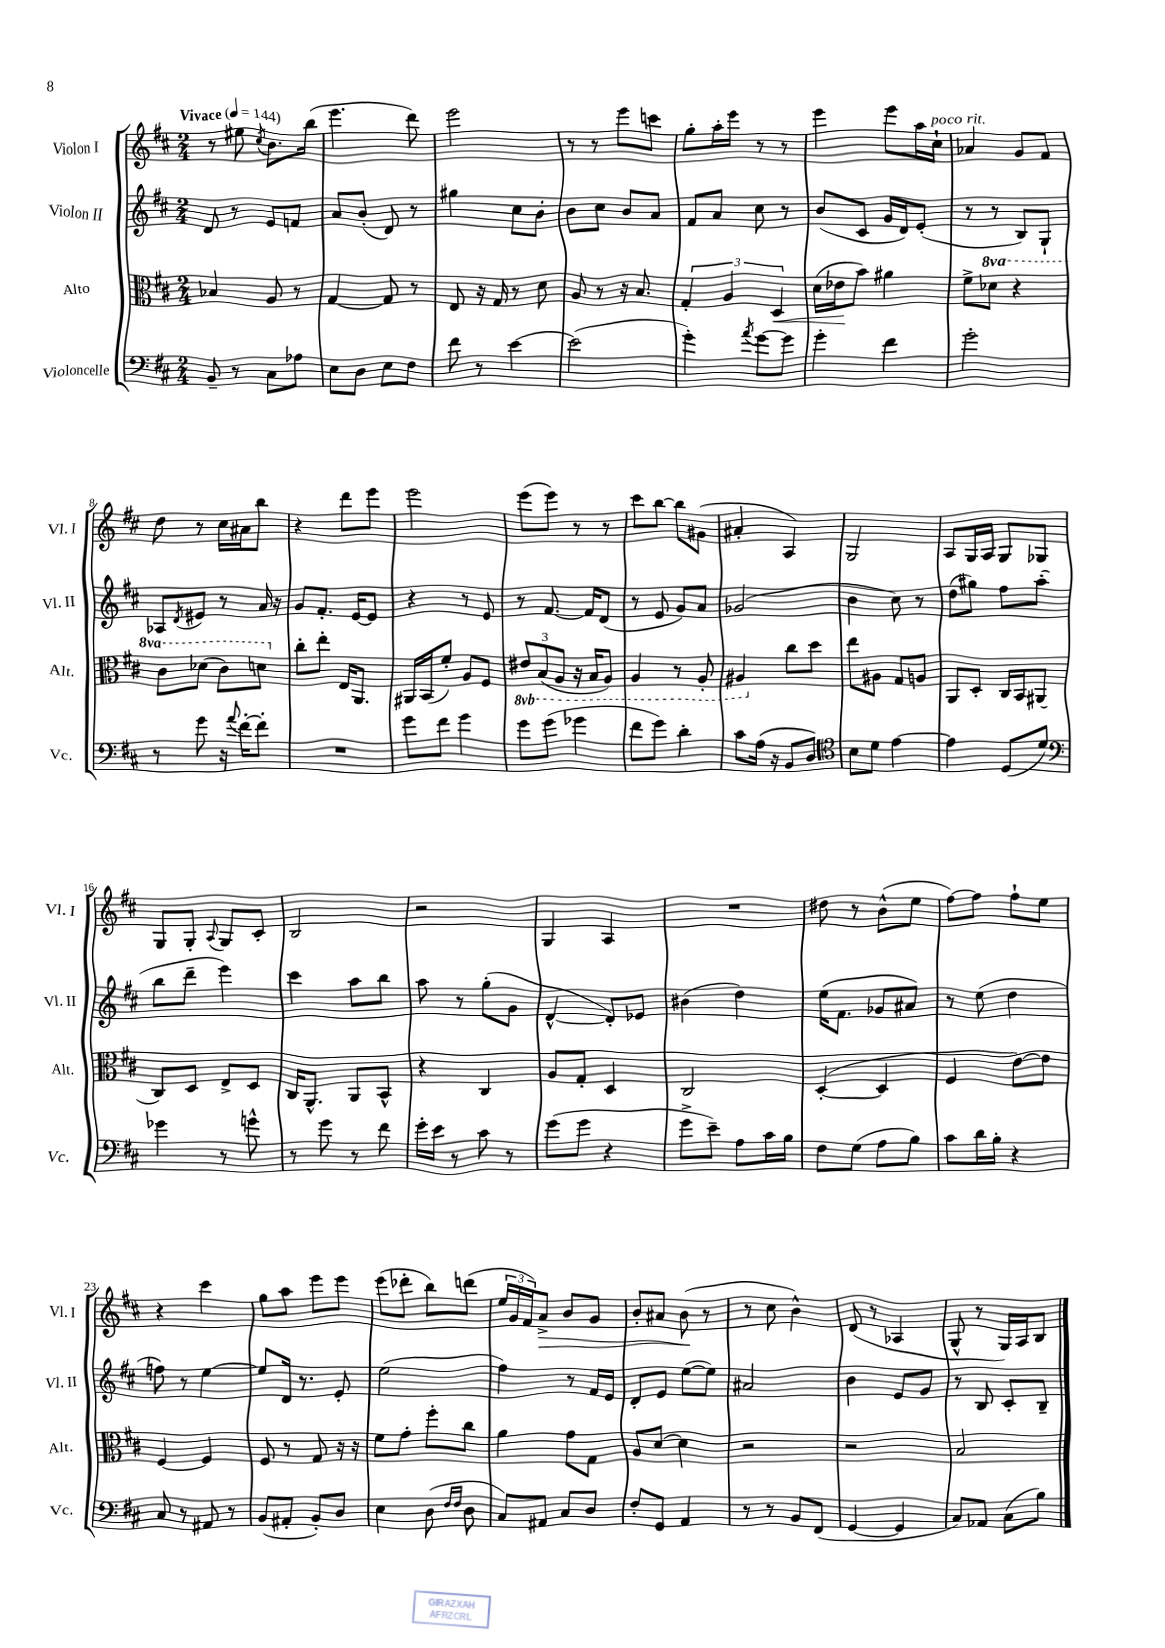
<<
\new StaffGroup <<
\new Staff = "s0" \with { instrumentName = "Violon I" shortInstrumentName = "Vl. I" } {
    \clef treble \key d \major \numericTimeSignature \time 2/4 \tempo "Vivace" 4 = 144
    r8 eis''8 \acciaccatura { cis''8 } b'8. b''16( |
    e'''4. d'''8) |
    e'''2 |
    r8 r8 e'''8 c'''8 |
    g''8-. a''16-. e'''16 r8 r8 |
    e'''4 e'''8 a''16 cis''16-!^\markup { \italic "poco rit." } |
    aes'4 g'8 fis'8 |
    d''8 r8 cis''16 ais'16 b''8 |
    r4 d'''8 e'''8 |
    e'''2 |
    e'''8( e'''8) r8 r8 |
    cis'''8 b''8~ b''8 gis'8( |
    ais'4-. a4) |
    g2 |
    a8 g16 a16 g8 ges8 |
    g8 g8-. \appoggiatura { a8 } g8 cis'8-. |
    b2 |
    r2 |
    g4 a4 |
    R2 |
    dis''8 r8 b'8-^( e''8 |
    fis''8~) fis''8 fis''8-! e''8 |
    r4 cis'''4 |
    g''8 a''8 e'''8 e'''8 |
    e'''8( des'''8-. b''8) d'''8( |
    \tuplet 3/2 { e''16 g'16 fis'16) } a'8->\> b'8 g'8 |
    b'8-. ais'8 b'8\!( r8 |
    r8 cis''8 b'4-^) |
    d'8( r8 aes4 |
    g8-^ r8 g16) a16 b8 \bar "|." |
}
\new Staff = "s1" \with { instrumentName = "Violon II" shortInstrumentName = "Vl. II" } {
    \clef treble \key d \major \numericTimeSignature \time 2/4
    d'8 r8 e'8 f'8 |
    a'8 b'8-.( d'8) r8 |
    gis''4 cis''8 b'8-. |
    b'8 cis''8 b'8 a'8 |
    fis'8 a'8 cis''8 r8 |
    b'8( cis'8 g'16 d'16) e'8-.( |
    r8 r8 b8) g8-! |
    aes8 \acciaccatura { d'8 } eis'8 r8 a'16 r16 |
    g'8 fis'8.-. e'16~ e'8 |
    r4 r8 e'8 |
    r8 fis'8.~ fis'16 d'8( |
    r8 e'8 g'8) a'8 |
    ges'2( |
    b'4 cis''8) r8 |
    d''8( gis''8) fis''8 a''8-.( |
    b''8 d'''8-- e'''4) |
    cis'''4 a''8 b''8 |
    a''8 r8 g''8-.( g'8 |
    d'4~-^ d'8-.) ees'8 |
    bis'4( d''4) |
    e''16( fis'8. ges'8 ais'8) |
    r8 e''8( d''4 |
    f''8) r8 e''4~ |
    e''8 d'16 r8. e'8-. |
    e''2( |
    fis''4) r8 fis'16 e'16 |
    d'8-. e'8 e''8~( e''8) |
    ais'2 |
    b'4 e'8 g'8 |
    r8 b8 cis'8-. b8-- \bar "|." |
}
\new Staff = "s2" \with { instrumentName = "Alto" shortInstrumentName = "Alt." } {
    \clef alto \key d \major \numericTimeSignature \time 2/4 \set Staff.ottavationMarkups = #ottavation-simple-ordinals
    bes4 a8 r8 |
    g4~ g8 r8 |
    e8 r16 g16 r8 d'8 |
    a8 r8 r16 b8. |
    \tuplet 3/2 { g4-. a4 d4\< } |
    d'16( ees'16\! b'8) ais'4 |
    fis'8-> \ottava #1 des''8 r4 |
    cis''8 des''8( cis''8) d''8 \ottava #0 |
    cis''8-. e''8-. e16 a,8. |
    ais,16 b,16( fis'8-.) a8 fis8 |
    \tuplet 3/2 { \ottava #-1 eis8 b,8( a,8 } r16 b,16 a,8) |
    a,4 r8 a,8-. |
    ais,4 \ottava #0 cis''8 d''8 |
    e''8 ais8 g8 a8 |
    a,8 d8-. cis16 b,16 ais,8( |
    cis8) d8 e8-> d8 |
    cis16 a,8.-^ a,8 b,8-^ |
    r4 cis4 |
    a8 g8-. d4 |
    cis2 |
    d4~-.( d4 |
    fis4 e'8~) e'8 |
    fis4~ fis4 |
    fis8 r8 g8 r16 r16 |
    fis'8 g'8-. fis''8-. cis''8 |
    a'4 g'8 g8 |
    a8 d'8~ d'4 |
    r2 |
    r2 |
    b2 \bar "|." |
}
\new Staff = "s3" \with { instrumentName = "Violoncelle" shortInstrumentName = "Vc." } {
    \clef bass \key d \major \numericTimeSignature \time 2/4
    b,8-- r8 cis8 aes8 |
    e8 d8 e8 fis8 |
    fis'8 r8 e'4~ |
    e'2( |
    g'4-.) \acciaccatura { a'8 } g'8~ g'8 |
    g'4-. fis'4 |
    g'2-. |
    r8 g'8 r16 \appoggiatura { a'8 } fis'16~-. fis'8-. |
    R2 |
    g'8 fis'8 g'4 |
    g'8 g'8( ges'4 |
    fis'8 g'8) d'4-. |
    cis'8 a16( r16 b,8 d8) |
    \clef tenor b8 d'8 e'4~ |
    e'4 d8( d'8) |
    \clef bass ges'4 r8 g'8-^ |
    r8 g'8 r8 fis'8 |
    g'16-. e'16 r8 cis'8 r8 |
    g'8( g'8 r4 |
    g'8-> e'8--) a8 cis'16 b16 |
    fis8 g8( a8 b8) |
    cis'8 d'16 b16-. r4 |
    cis8 r8 ais,8 r8 |
    b,8( ais,8-. b,8-.) d8 |
    e4 d8( \grace { fis16 fis16 } d8 |
    cis8) ais,8 cis8 d8 |
    fis8-. g,8 a,4 |
    r8 r8 b,8 fis,8( |
    g,4~ g,4 |
    cis8) aes,8 cis8( b8) \bar "|." |
}
>>
>>
